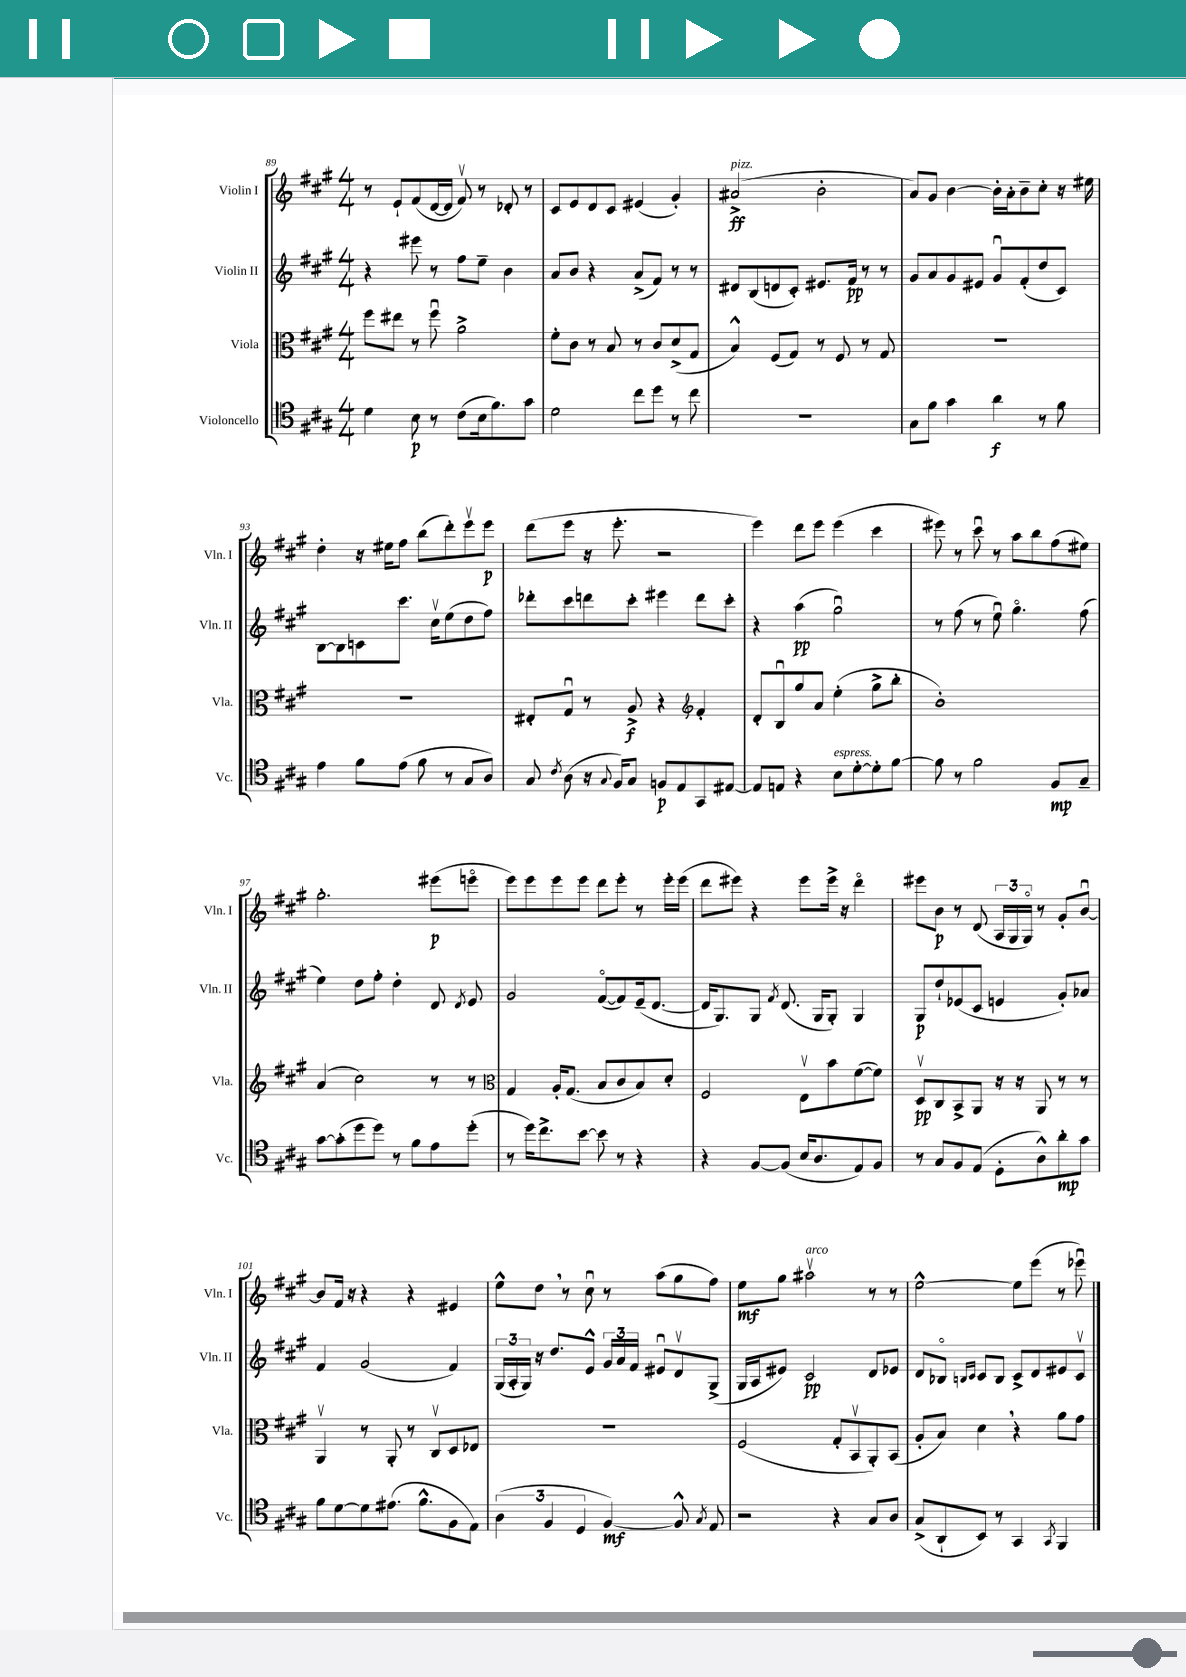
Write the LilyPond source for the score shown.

<<
\new StaffGroup <<
\new Staff = "s0" \with { instrumentName = "Violin I" shortInstrumentName = "Vln. I" } {
    \clef treble \key a \major \numericTimeSignature \time 4/4
    \autoBeamOff r8 e'8[-! fis'8( d'16~ d'16] fis'8\upbow) r8 des'8-. r8 |
    cis'8[ e'8 d'8 cis'8] eis'4( gis'4-.) |
    ais'2->\ff^\markup { \italic "pizz." }( b'2-. |
    a'8[) gis'8] b'4~ b'16[-. a'16-. b'8-- cis''8]-. r16 eis''16 |
    d''4-. r16 eis''16[ fis''8] b''8[( d'''8-.) e'''8\upbow e'''8]\p |
    d'''8[( e'''8] r16 e'''8.-. r2 |
    e'''4) d'''8[ e'''8] e'''4( cis'''4 |
    eis'''8) r8 cis'''8\downbow r8 a''8[ b''8 fis''8( eis''8]) |
    gis''2.-. eis'''8[\p( e'''8]\flageolet |
    e'''8[) e'''8 e'''8 e'''8] d'''8[ e'''8]-. r8 e'''16[-. e'''16]( |
    d'''8[ eis'''8]) r4 eis'''8[ eis'''16]-> r16 d'''4\flageolet |
    eis'''8[ b'8]\p r8 d'8( \tuplet 3/2 { a16[ gis16 gis16]\flageolet) } r8 gis'8[-. b'8]~\downbow |
    b'8[ fis'16] r16 r4 r4 eis'4 |
    e''8[-^ d''8] \breathe r8 cis''8\downbow r8 a''8[( gis''8 fis''8]) |
    e''8[\mf gis''8] ais''2\upbow^\markup { \italic "arco" } r8 r8 |
    e''2~-^ e''8[ e'''8]( r8 ees'''8\downbow) \bar "|." |
}
\new Staff = "s1" \with { instrumentName = "Violin II" shortInstrumentName = "Vln. II" } {
    \clef treble \key a \major \numericTimeSignature \time 4/4
    \autoBeamOff r4 eis'''8 r8 fis''8[ e''8]-- b'4 |
    a'8[ b'8] r4 a'8[->( fis'8]) r8 r8 |
    dis'8[ b8( d'8 cis'8]-.) eis'8.[ fis'16]\pp r8 r8 |
    gis'8[ a'8 gis'8 eis'8] gis'8[\downbow fis'8-.( d''8 cis'8]) |
    b8[~ b8 c'8 cis'''8.] cis''16[\upbow e''8( d''8 fis''8]) |
    des'''8[-. cis'''8 d'''8 cis'''8]-. eis'''4 d'''8[ cis'''8]-. |
    r4 a''4\pp( gis''2\downbow) |
    r8 fis''8( r8 e''8\downbow) gis''4.\flageolet fis''8( |
    e''4) d''8[ fis''8]-. d''4-. d'8 \acciaccatura { d'8 } e'8 |
    gis'2 fis'8[~\flageolet( fis'8) e'16--( d'8.]~ |
    d'16[ gis8.) gis8] \acciaccatura { fis'8 } d'8.( gis16[ gis8]-.) gis4 |
    gis8[\p d''8-! ees'8( cis'8] e'4 gis'8[-.) aes'8] |
    fis'4 gis'2( fis'4) |
    \tuplet 3/2 { gis16[( a16-. gis16]) } r16 d''8.[ e'8]-^ \tuplet 3/2 { gis'16[ a'16 fis'16] } eis'8[\downbow d'8\upbow gis8]->( |
    gis16[ a16 eis'8]) cis'2\pp d'8[ ees'8] |
    d'8[ bes8]\flageolet \grace { b16[ cis'16] } cis'8[ b8] cis'8[-> d'8 eis'8 cis'8]\upbow \bar "|." |
}
\new Staff = "s2" \with { instrumentName = "Viola" shortInstrumentName = "Vla." } {
    \clef alto \key a \major \numericTimeSignature \time 4/4
    \autoBeamOff fis''8[ eis''8] r8 fis''8\downbow a'2-> |
    fis'8[-. cis'8] r8 b8 r8 cis'8[ d'8->( gis8] |
    b4-^) fis8[( gis8]) r8 fis8 r8 gis8 |
    R1 |
    R1 |
    eis8[-. gis8]\downbow r8 a8->\f r4 \clef treble fis'4-. |
    d'8[-. b8\downbow gis''8 a'8] e''4-.( gis''8[-> b''8]-. |
    b'1-.) |
    a'4( cis''2) r8 r8 |
    \clef alto gis4 a16[-. gis8.]( b8[ cis'8 b8) d'8]-. |
    fis2 e8[\upbow b'8 fis'8~( fis'8]) |
    d8[\upbow\pp cis8 b,8-> a,8] r16 r16 a,8 r8 r8 |
    a,4\upbow r8 a,8-. r8 cis8[\upbow d8 ees8] |
    R1 |
    fis2( gis8[-. b,8\upbow a,8-.) b,8]( |
    a8[-. b8]) d'4 \breathe r4 a'8[ gis'8] \bar "|." |
}
\new Staff = "s3" \with { instrumentName = "Violoncello" shortInstrumentName = "Vc." } {
    \clef tenor \key a \major \numericTimeSignature \time 4/4
    \autoBeamOff d'4 b8\p r8 cis'8[( b16 fis'8.) gis'8] |
    d'2 cis''8[ d''8] r8 cis''8 |
    R1 |
    gis8[ fis'8] gis'4 a'4\f r8 fis'8 |
    e'4 fis'8[ e'8]( fis'8 r8 gis8[ a8]) |
    gis8 \acciaccatura { cis'8 } a8( r16 \appoggiatura { gis8 } fis16[) gis8] f8[\p e8 gis,8 eis8]~ |
    eis8[ e8] r4 b8[^\markup { \italic "espress." } d'8~-. d'8-. fis'8]~ |
    fis'8 r8 fis'2 fis8[\mp gis8]-- |
    gis'8[~ gis'8-.( d''8 d''8]) r8 fis'8[ e'8 d''8]-.( |
    r8 d''16[) cis''8.-> b'8]~ b'8 r8 r4 |
    r4 fis8[~ fis8]( b16[ a8. e8) fis8] |
    r8 gis8[ fis8 e8]( d8[-. a8-^) a'8-.\mp gis'8] |
    fis'8[ d'8~ d'8 eis'8.]( fis'8.[-^ fis8 e8]) |
    \tuplet 3/2 { a4( fis4 d4 } fis4~\mf) fis8-^ \acciaccatura { gis8 } e8 |
    r2 r4 gis8[ a8] |
    gis8[->( a,8-! b,8]) r8 gis,4 \acciaccatura { gis,8 } fis,4 \bar "|." |
}
>>
>>
\layout { \context { \Score currentBarNumber = #89 } }
